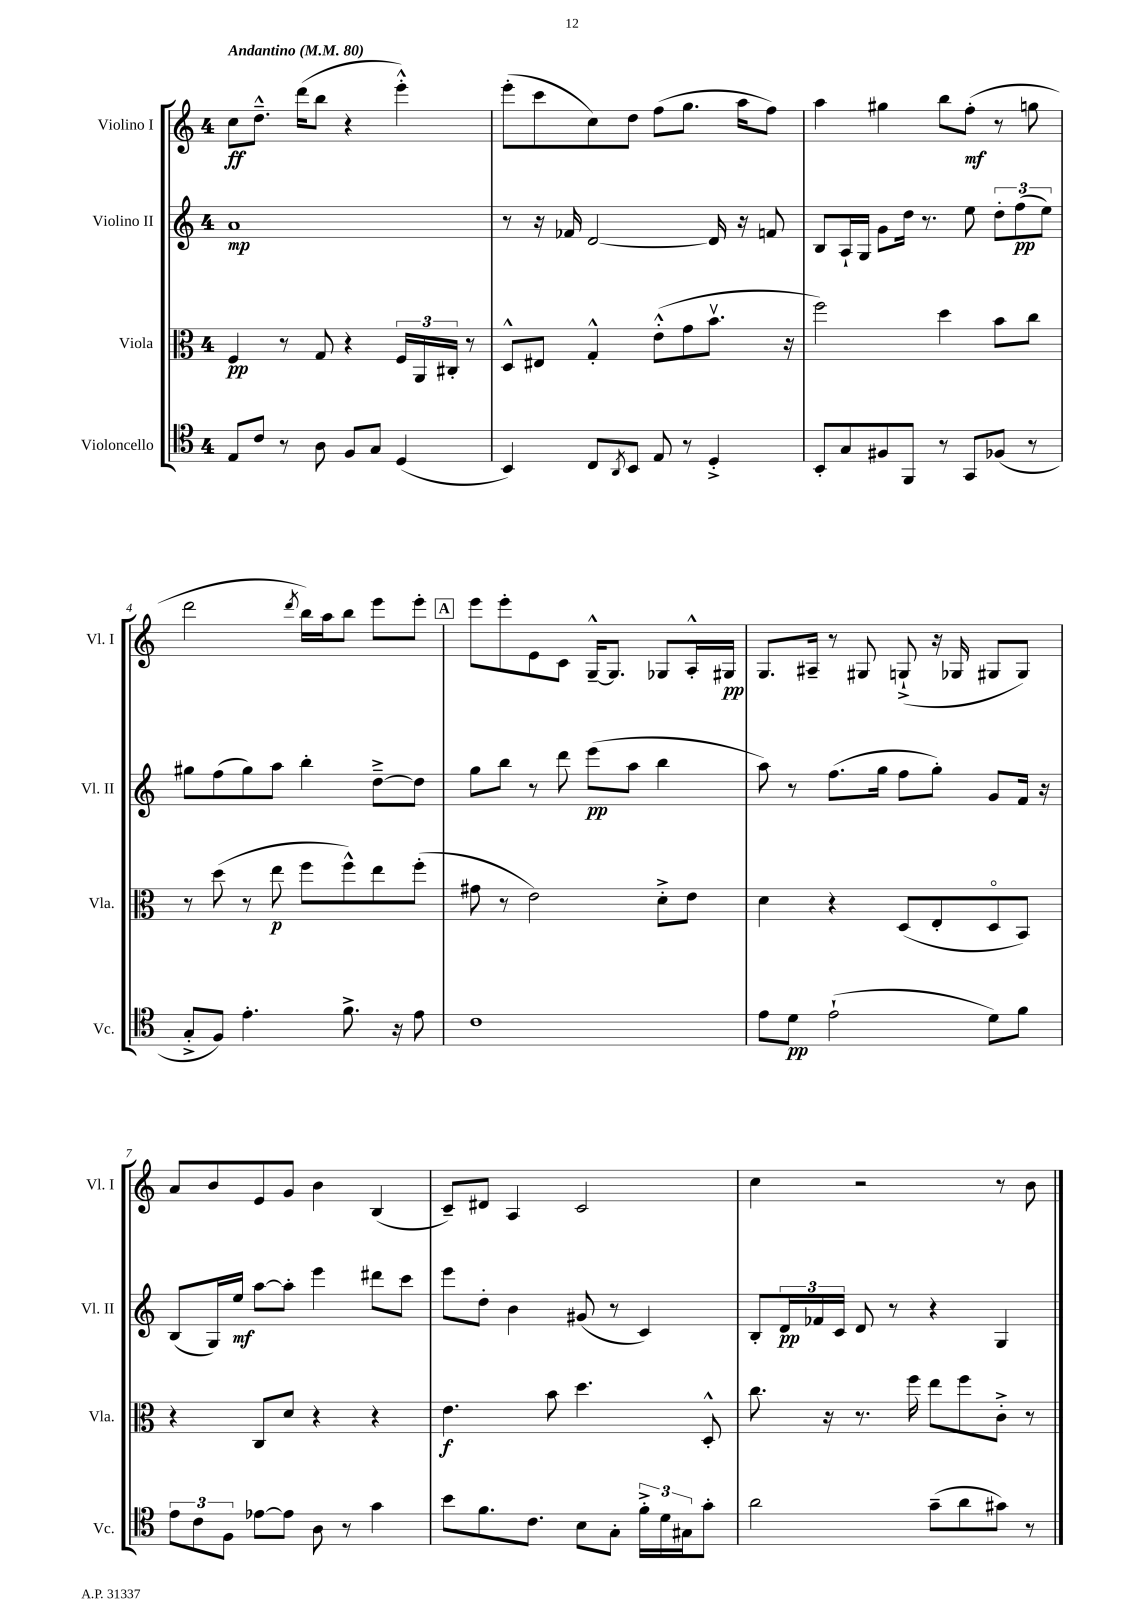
<<
\new StaffGroup <<
\new Staff = "s0" \with { instrumentName = "Violino I" shortInstrumentName = "Vl. I" } {
    \clef treble \key c \major \once \override Staff.TimeSignature.style = #'single-digit \time 4/4 \tempo "Andantino" 4 = 80
    c''8\ff d''8.---^ d'''16( b''8 r4 e'''4-.-^) |
    e'''8-.( c'''8 c''8) d''8 f''8( g''8. a''16 f''8) |
    a''4 gis''4 b''8 f''8-.\mf( r8 g''8 |
    d'''2 \acciaccatura { d'''8 } b''16) a''16 b''8 e'''8 e'''8-. |
    \mark \markup { \box "A" } e'''8 e'''8-. e'8 c'8 g16~---^ g8. ges8 a16-.-^ gis16\pp |
    g8. ais16-- r8 gis8 g8-!->( r16 ges16 gis8 gis8) |
    a'8 b'8 e'8 g'8 b'4 b4( |
    c'8--) dis'8 a4 c'2 |
    c''4 r2 r8 b'8 \bar "|." |
}
\new Staff = "s1" \with { instrumentName = "Violino II" shortInstrumentName = "Vl. II" } {
    \clef treble \key c \major \once \override Staff.TimeSignature.style = #'single-digit \time 4/4
    a'1\mp |
    r8 r16 fes'16 d'2~ d'16 r16 f'8 |
    b8 a16-! g16 g'8 d''16 r8. e''8 \tuplet 3/2 { d''8-. f''8\pp( e''8) } |
    gis''8 f''8( gis''8) a''8 b''4-. d''8~---> d''8 |
    \mark \markup { \box "A" } g''8 b''8 r8 d'''8 e'''8\pp( a''8 b''4 |
    a''8) r8 f''8.( g''16 f''8 g''8-.) g'8 f'16 r16 |
    b8( g16) e''16\mf a''8~ a''8-. e'''4 dis'''8 c'''8 |
    e'''8 d''8-. b'4 gis'8( r8 c'4) |
    b8-. \tuplet 3/2 { d'16\pp fes'16 c'16 } d'8 r8 r4 g4 \bar "|." |
}
\new Staff = "s2" \with { instrumentName = "Viola" shortInstrumentName = "Vla." } {
    \clef alto \key c \major \once \override Staff.TimeSignature.style = #'single-digit \time 4/4
    f4\pp r8 g8 r4 \tuplet 3/2 { f16 a,16 cis16-. } r8 |
    d8-^ eis8 g4-.-^ e'8-.-^( g'8 b'8.\upbow r16 |
    f''2) d''4 b'8 c''8 |
    r8 d''8( r8 e''8\p f''8 f''8-^) e''8 f''8-.( |
    \mark \markup { \box "A" } gis'8 r8 e'2) d'8-.-> e'8 |
    d'4 r4 d8( e8-. d8\flageolet b,8) |
    r4 c8 d'8 r4 r4 |
    e'4.\f b'8 d''4. d8-.-^ |
    c''8. r16 r8. f''16 e''8 f''8 c'8-.-> r8 \bar "|." |
}
\new Staff = "s3" \with { instrumentName = "Violoncello" shortInstrumentName = "Vc." } {
    \clef tenor \key c \major \once \override Staff.TimeSignature.style = #'single-digit \time 4/4
    e8 c'8 r8 a8 f8 g8 d4( |
    b,4) c8 \acciaccatura { a,8 } b,8 e8 r8 d4-.-> |
    b,8-. g8 fis8 f,8 r8 g,8 fes8( r8 |
    g8-.-> f8) e'4.-. f'8.-> r16 e'8 |
    \mark \markup { \box "A" } c'1 |
    e'8 d'8\pp e'2-!( d'8) f'8 |
    \tuplet 3/2 { e'8 c'8 f8 } ees'8~ ees'8 a8 r8 g'4 |
    b'8 f'8. c'8. b8 g8-. \tuplet 3/2 { f'16-.-> d'16 gis16 } g'8-. |
    a'2 g'8--( a'8 gis'8) r8 \bar "|." |
}
>>
>>
